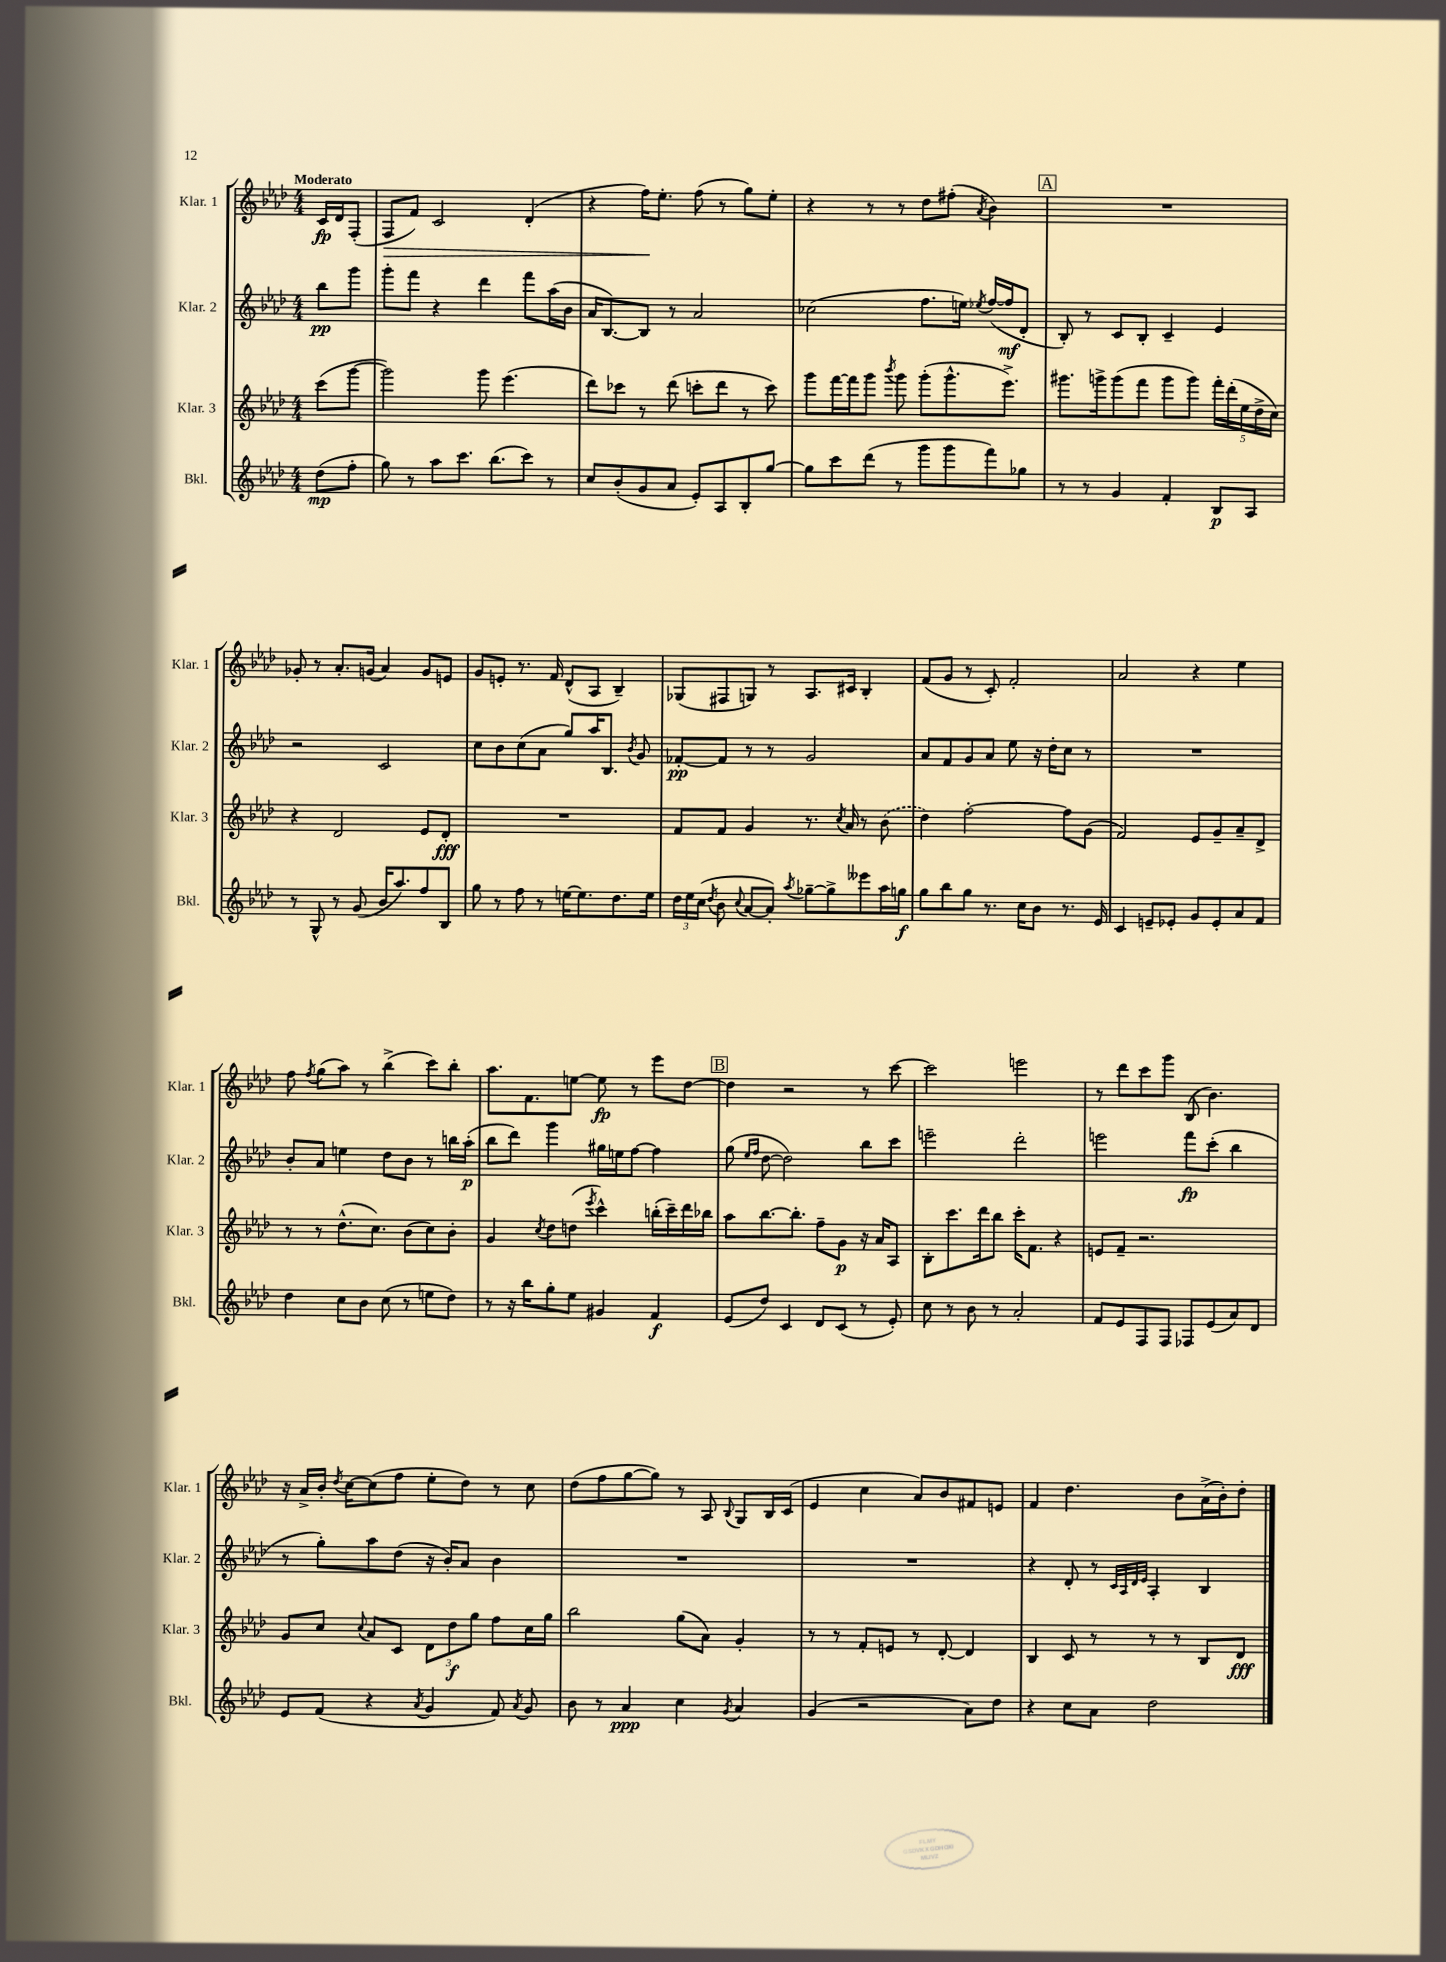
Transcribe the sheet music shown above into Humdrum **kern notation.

**kern	**kern	**kern	**kern
*staff4	*staff3	*staff2	*staff1
*clefG2	*clefG2	*clefG2	*clefG2
*k[b-e-a-d-]	*k[b-e-a-d-]	*k[b-e-a-d-]	*k[b-e-a-d-]
*M4/4	*M4/4	*M4/4	*M4/4
(8dd-	(8ccc	8bb-	16c
.	.	.	16d-
8ff'	[8ggg	8ggg	(8F'
=	=	=	=
8gg)	2ggg])	8ggg'	8F
8r	.	8fff	8f)
8aa-	.	4r	2c
8.ccc	.	.	.
.	8ggg	4ddd-	.
(8.bb-	.	.	.
.	(4.eee-	.	.
8ccc)	.	8fff	(4d-'
8r	.	(16aa-	.
.	.	16b-	.
=	=	=	=
8cc	8ddd-)	16a-	4r
.	.	[8.B-)	.
(8b-'	8ccc-	.	.
8g	8r	8B-]	16ff)
.	.	.	8.ee-'
8a-	(8ddd-	8r	.
8e-')	8ccc'	2a-	(8ff
8A-	8ddd-	.	8r
8B-'	8r	.	8gg)
[8gg	8ccc)	.	8ee-'
=	=	=	=
8gg]	8ggg	(2cc-	4r
8ccc	[16fff	.	.
.	16fff]	.	.
(8ddd-	8ggg	.	8r
.	8qbbb-	.	.
8r	8ggg	.	8r
8ggg	(8ggg'	8.ff	8dd-
8ggg	8.ggg^^	.	(8ff#'
.	.	16ee)	.
.	.	8qee-	8qa-
8fff)	.	([16ff	4b-)
.	8.eee-^)	16ff]	.
8gg-	.	8d-'	.
=	=	=	=
8r	8.ggg#	8B-')	1r
8r	.	8r	.
.	16ggg^	.	.
4g	(8ggg	8c	.
.	8fff	8B-'	.
4f'	8ggg	4c~	.
.	8ggg)	.	.
8B-	20fff'	4e-	.
.	(20ddd-'	.	.
.	20ee-	.	.
8A-	.	.	.
.	20dd-^	.	.
.	20cc)	.	.
=	=	=	=
8r	4r	2r	8g-'
8G^^	.	.	8r
8r	2d-	.	8.a-'
(8g	.	.	.
.	.	.	(16g
16b-	.	2c	4a-)
8.aa-)	.	.	.
8ff	8e-	.	8g
8B-	8d-'	.	8e
=	=	=	=
8gg	1r	8cc	8g
8r	.	8b-	8e'
8ff	.	(8cc	8.r
8r	.	8a-	.
.	.	.	16f
[16ee	.	8gg)	(8d-^^
8.ee]	.	.	.
.	.	16aa-	8A-
.	.	8.B-	.
8.dd-	.	.	4B-~)
.	.	8qb-	.
.	.	8g	.
16ee	.	.	.
=	=	=	=
24dd-	8f	[8f-'	(8G-
24ee-	.	.	.
(24cc	.	.	.
8qdd-	.	.	.
8b-	8f	8f-]	8F#
8qqcc	.	.	.
[8a-	4g	8r	8G)
8a-'])	.	8r	8r
8qaa-	.	.	.
[8gg-~	8.r	2g	8.A-
8gg-^]	.	.	.
.	8qcc	.	.
.	16a-	.	16c#
8eee--	8r	.	4B-'
16aa-	(8b-	.	.
16gg	.	.	.
=	=	=	=
8gg	4dd-)	8a-	(8f
8bb-	.	8f	8g
8gg	[2ff'	8g	8r
8.r	.	8a-	8c')
.	.	8ee-	2f'
16cc	.	.	.
8b-	.	16r	.
.	.	16dd-'	.
8.r	8ff]	8cc	.
.	(8g	8r	.
16e-	.	.	.
=	=	=	=
4c	2f)	1r	2a-
8e~	.	.	.
8e-'	.	.	.
8g	8e-	.	4r
8e-'	8g~	.	.
8a-	8a-~	.	4ee-
8f	8d-^	.	.
=	=	=	=
4dd-	8r	8b-'	8ff
.	.	.	8qff
.	8r	8a-	(8gg
8cc	(8.dd-^^	4ee	8aa-)
8b-	.	.	8r
.	8.cc)	.	.
(8cc	.	8dd-	(4bb-^
8r	(8b-	8b-	.
8ee	8cc)	8r	8ccc)
8dd-)	8b-'	16bb	8bb-'
.	.	(16aa-'	.
=	=	=	=
8r	4g	8bb-	8.aa-
16r	.	8ddd-)	.
16bb-	.	.	8.f
.	8qcc	.	.
8gg'	8dd-	4ggg	.
8ee-	(8dd	.	[8ee
.	8qeee-	.	.
4g#	4ccc^^)	16gg#	8ee]
.	.	16ee	.
.	.	[8ff	8r
4f	(16bb'	4ff]	8eee-
.	16ccc~)	.	.
.	16ddd-	.	[8dd-
.	16bb-	.	.
=	=	=	=
(8e-	8aa-	(8gg	4dd-]
.	.	16qqee-	.
.	.	16qqff	.
8dd-)	[8.bb-	[8dd-	.
4c	.	2dd-])	2r
.	8.bb-']	.	.
8d-	8ff~	.	.
(8c	8g	.	.
8r	16r	8bb-	8r
.	16a-	.	.
8e-')	8A-	8ccc	[8ccc
=	=	=	=
8cc	8B-'	2eee~	2ccc]
8r	8.ccc	.	.
8b-	.	.	.
.	16ddd-	.	.
8r	8bb-	.	.
2a-'	16ccc'	2ddd-'	2eee
.	8.f	.	.
.	4r	.	.
=	=	=	=
8f	8e	2eee	8r
8e-	8f~	.	8ddd-
8F	2.r	.	8ccc
8F	.	.	8ggg
8F-	.	8fff	(8B-
(8e-	.	(8ccc'	4.b-)
8a-)	.	4bb-	.
8d-	.	.	.
=	=	=	=
8e-	8g	8r	16r
.	.	.	16a-^
(8f	8cc	8gg')	16b-'
.	.	.	8qdd-
.	.	.	[16cc
.	8qqcc	.	.
4r	8a-	8aa-	(8cc]
.	8c	(8dd-	8ff
8qa-	.	.	.
4g	12d-	16r	8ee-'
.	.	16b-')	.
.	12dd-	.	.
.	.	8a-	8dd-)
.	12gg	.	.
8f)	8ff	4b-	8r
8qa-	.	.	.
8g	16cc	.	8cc
.	16gg	.	.
=	=	=	=
8b-	2bb-	1r	(8dd-
8r	.	.	8ff
4a-	.	.	[8gg
.	.	.	8gg])
4cc	(8gg	.	8r
.	8a-)	.	8A-
8qg	.	.	8qqB-
4a-	4g'	.	8G
.	.	.	16B-
.	.	.	(16c
=	=	=	=
(4g	8r	1r	4e-
.	8r	.	.
2r	8f'	.	4cc
.	8e	.	.
.	8r	.	8a-)
.	[8d-'	.	8b-
8a-)	4d-]	.	8f#
8dd-	.	.	8e
=	=	=	=
4r	4B-	4r	4f
8cc	8c	8d-'	4.dd-
8a-	8r	8r	.
.	.	32qqc	.
.	.	32qqA-	.
.	.	32qqd-	.
.	.	32qqe-	.
2dd-	8r	4A-'	.
.	8r	.	8b-
.	8B-	4B-	(16a-^
.	.	.	16b-')
.	8d-	.	8dd-'
==	==	==	==
*-	*-	*-	*-
